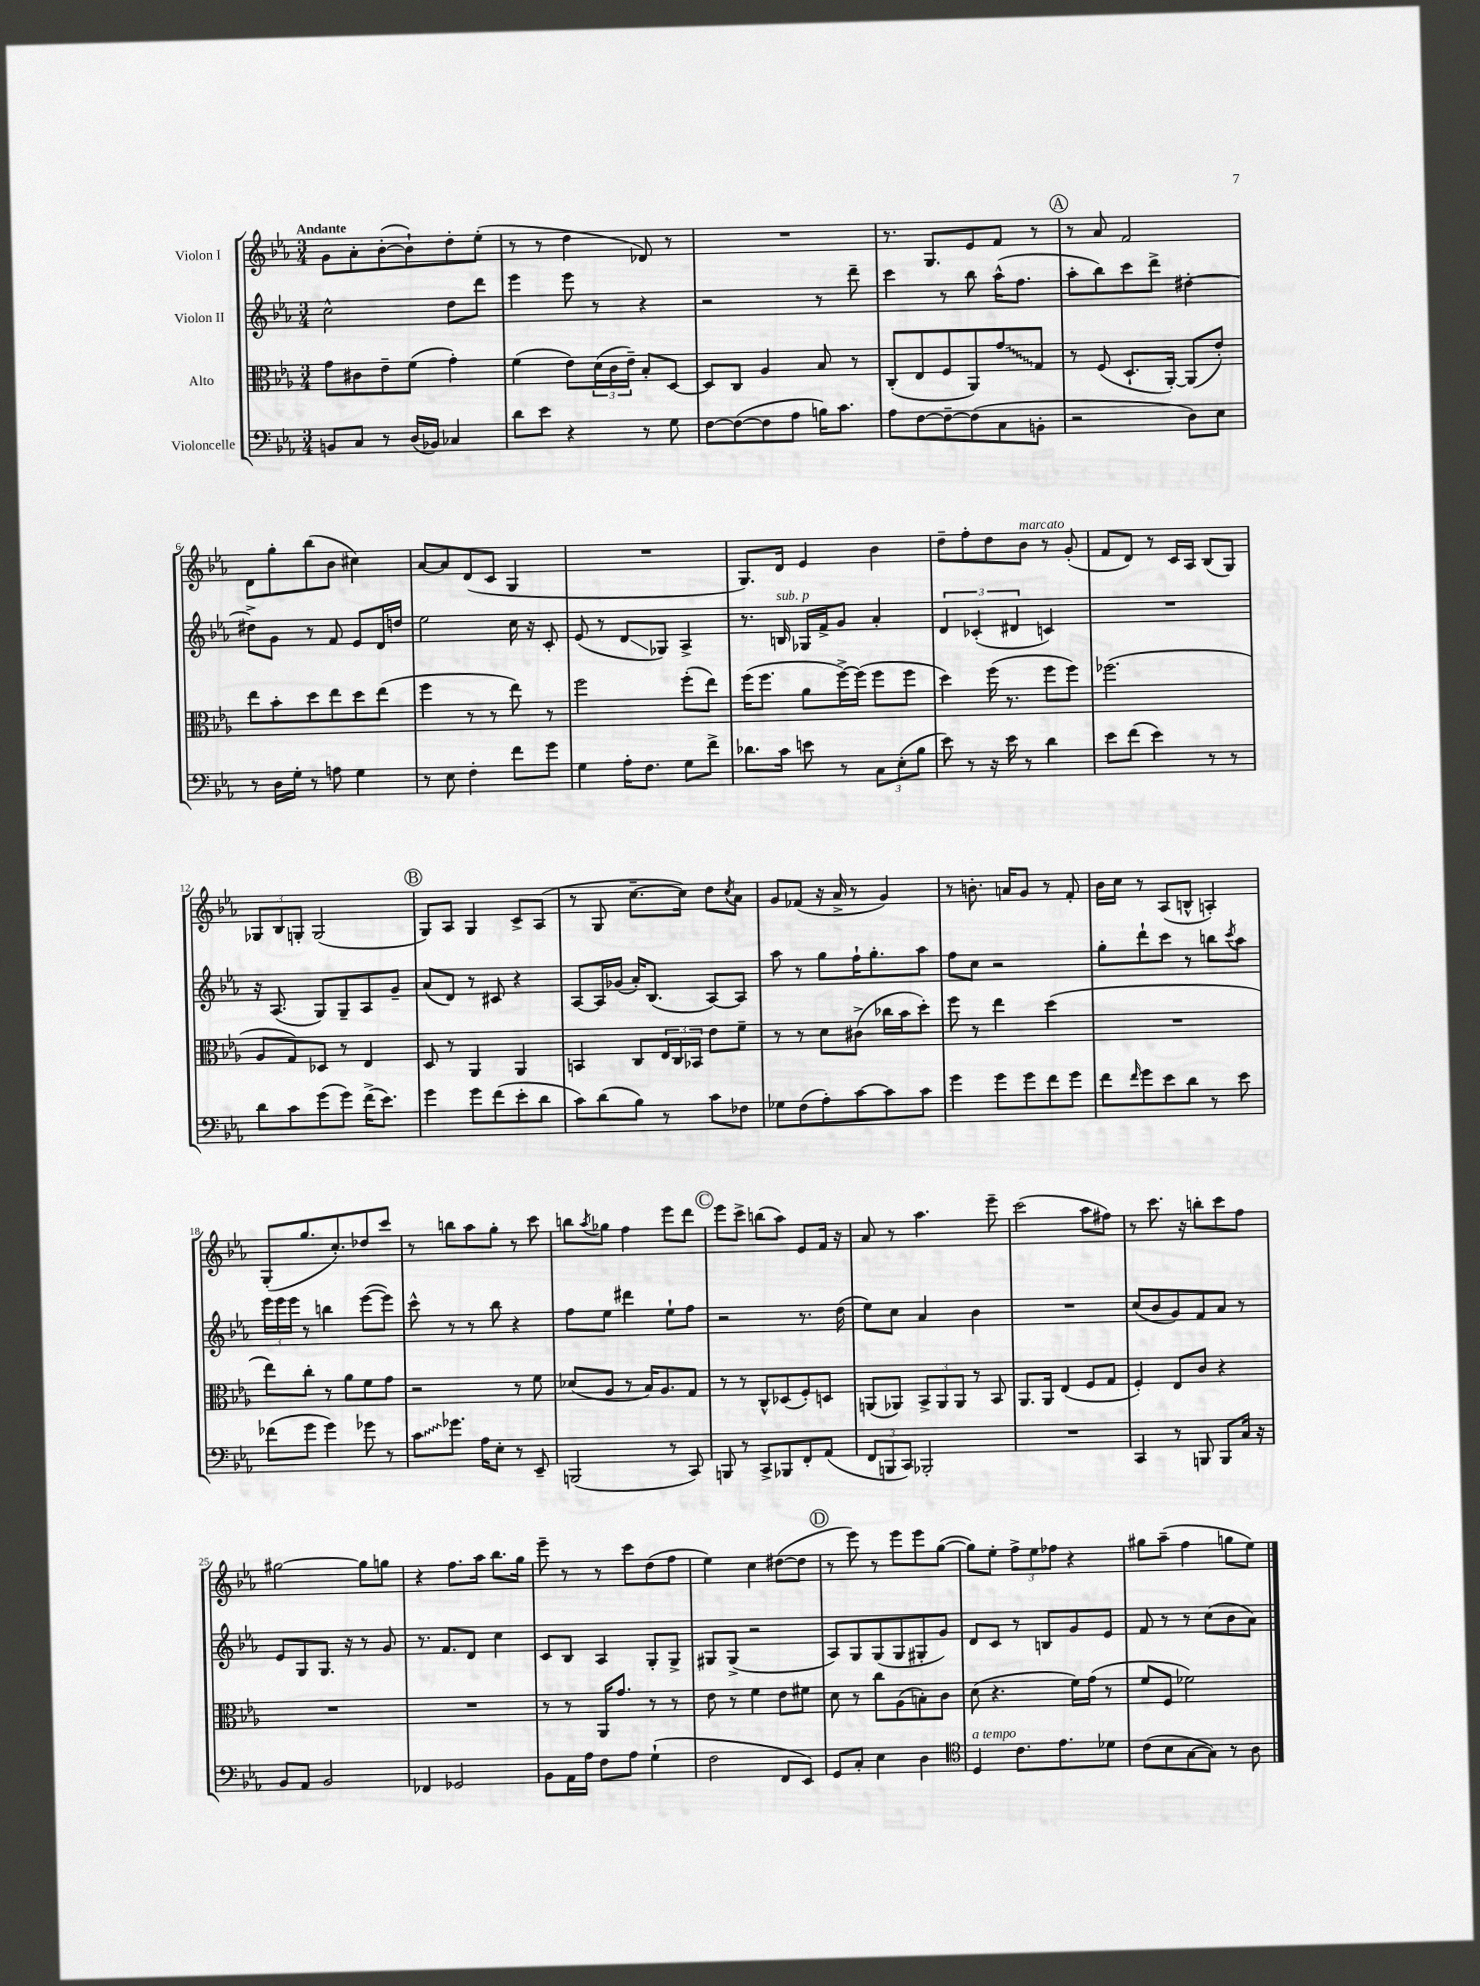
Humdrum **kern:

**kern	**kern	**kern	**kern
*staff4	*staff3	*staff2	*staff1
*clefF4	*clefC3	*clefG2	*clefG2
*k[b-e-a-]	*k[b-e-a-]	*k[b-e-a-]	*k[b-e-a-]
*M3/4	*M3/4	*M3/4	*M3/4
8BB	8g	2cc^^	8g
8C	8c#	.	8a-'
8r	8e-~	.	([8b-'
(16D	(8f	.	8b-`])
16BB-)	.	.	.
4C-	4g')	8dd	8dd'
.	.	8ddd	(8ee-'
=	=	=	=
8d	(4f	4eee-	8r
8e-	.	.	8r
4r	8e-)	8eee-	4dd
.	(24d	8r	.
.	24c	.	.
.	24e-~)	.	.
8r	8B-'	4r	8d-)
8G	[8D	.	8r
=	=	=	=
[8F	8D]	2r	2.r
(8F_	8C	.	.
8F]	4A-	.	.
8A-	.	.	.
16B)	8B-	8r	.
8.c	.	.	.
.	8r	8ddd~	.
=	=	=	=
8A-	(8C'	4ccc	8.r
[8F	8E-	.	.
.	.	.	8.G
8F~_	8F	8r	.
(8F]	8AA-)	8bb-	8e-
8C	8g	(16aa-^^	8f
.	.	8.ff	.
8BB'	8G	.	8r
=	=	=	=
2r	8r	8aa-'	8r
.	(8F	8bb-)	8a-
.	8.D`	8ccc	2f
.	.	8ddd^	.
.	[16AA-')	.	.
8D)	(8AA-]	[4dd#'	.
8E-	8e-')	.	.
=	=	=	=
8r	8ee-	8dd#^]	8d
16D	8b-'	8g	8gg'
16G'	.	.	.
8r	8dd	8r	(8bb-
8A	8ee-	8f	8b-
4G	8dd	8e-	4cc#)
.	(8ee-	16d	.
.	.	16dd	.
=	=	=	=
8r	4ff	2ee-	[8a-
8E-	.	.	8a-]
4F'	8r	.	(8d
.	8r	.	8c
8f	8ee-)	16cc	4G
.	.	16r	.
8g	8r	8c'	.
=	=	=	=
4G	2ff	(8e-	2.r
.	.	8r	.
16A-'	.	8d	.
8.F	.	.	.
.	.	8G-)	.
8G	(8ff'	4A-^	.
8f^	8ee-)	.	.
=	=	=	=
8.d-	(16ff	8.r	8.G)
.	8.ff	.	.
16c	.	16B	16d
8e	8a-	16G-	4e-
.	.	16f^	.
8r	[16ff^)	8g	.
.	(16ff]	.	.
12C	8ff	4a-'	4b-
(12E-'	.	.	.
.	8ff	.	.
12B-	.	.	.
=	=	=	=
8e-)	4dd)	6d	8dd~
8r	.	.	8ff'
.	.	(6c-'	.
16r	(16ff	.	8dd
16e-	8.r	.	.
.	.	6d#	.
8r	.	.	8b-
4d	8ff	4c)	8r
.	8ff)	.	(8g'
=	=	=	=
8e-	(2.ff-	2.r	8f
(8f	.	.	8d)
4e-)	.	.	8r
.	.	.	16c
.	.	.	16A-
8r	.	.	(8B-
8r	.	.	8G)
=	=	=	=
8d	8A-	16r	12G-
.	.	(8.A-	.
.	.	.	12B-
8c	8G)	.	.
.	.	.	12G'
(8g	8D-	8G)	(2G
8g)	8r	8G~	.
(16f^	4E-	8A-	.
8.e-)	.	.	.
.	.	8g~	.
=	=	=	=
4g	8D	(8a-	8G)
.	8r	8d)	8A-
8g	4AA-	8r	4G
(8f	.	8c#	.
8e-'	4AA-	4r	8c^
8d	.	.	(8A-
=	=	=	=
8c)	4BB	[8A-	8r
(8d	.	16A-]	8G
.	.	(16g-	.
8B-)	8C	16a-')	[8.cc~
.	.	(8.B-	.
8r	24E-	.	.
.	24C	.	.
.	.	.	16cc])
.	24BB-	.	.
8c	8e-	[8A-)	8dd
.	.	.	8qcc
8F-	8f~	8A-]	8a-
=	=	=	=
8G-	8r	8aa-	8g
(8F	8r	8r	(8f-
8A-')	8d	8gg	16r
.	.	.	16a-^
[8c	(8c#^	16ff`	8r
.	.	8.gg'	.
8c]	16cc-	.	4g)
.	16b-	.	.
8c	8dd')	8aa-	.
=	=	=	=
4g	8ff	8ff	8r
.	8r	8cc	8.b'
8g	4ee-	2r	.
.	.	.	16a
8g	.	.	8g
8f	(4dd	.	8r
8g	.	.	8f'
=	=	=	=
8f	2.r	8gg'	16b-
.	.	.	16cc
16qqf	.	.	.
8g	.	8ddd`	8r
8e-	.	8ccc	(8A-
8d	.	8r	8B^^
8r	.	8bb	4A')
.	.	8qccc	.
8e-	.	8aa-	.
=	=	=	=
(8f-	8ee-)	24eee-	(8G'
.	.	24eee-	.
.	.	24eee-	.
8g	8cc'	8r	8.gg
4g)	8r	4bb	.
.	.	.	8.cc')
.	8a-	.	.
8g-	8f	([8eee-	8dd-
8r	8g	8eee-])	8ccc
=	=	=	=
8c	2r	8ccc^^	8r
8.g-	.	8r	8bb
.	.	8r	8aa-
16A-	.	.	.
8E-'	.	8bb-	8gg'
8r	8r	4r	8r
8EE-~	8f	.	8ccc
=	=	=	=
(2BBB	(8d-	8ff	8bb
.	.	.	8qaa-
.	8A-	8ee-	8gg-
.	8r	4ddd#	4ff
.	16B-)	.	.
.	8.A-	.	.
8r	.	8ee-`	8eee-
8CC)	8G	8ff	8ddd
=	=	=	=
8BBB	8r	2r	8eee-
8r	8r	.	8ccc^
8CC^	8C^^	.	(8bb
8BBB-	(8D-	.	8aa-)
8FF'	8F')	8.r	8e-
(8AA-	8D	.	16f
.	.	(16dd	16r
=	=	=	=
12FF	(8AA	8ee-)	8a-
12BBB	.	.	.
.	8AA-)	8cc	8r
12CC)	.	.	.
2BBB-'	12BB-^	4a-	4.aa-
.	12AA-	.	.
.	12AA-	.	.
.	8r	4b-	.
.	8BB-	.	8eee-~
=	=	=	=
2.r	8.AA-	2.r	(2ccc
.	16AA-	.	.
.	(4E-	.	.
.	8F	.	8aa-
.	8G	.	8ff#)
=	=	=	=
4CC	4F')	(8cc	8r
.	.	8b-	8.ccc
8r	8E-	8g)	.
.	.	.	16r
8BBB	8c	8f	8bb'
8BBB	4r	8a-	8ccc
16C	.	8r	8ff
16r	.	.	.
=	=	=	=
8BB-	2.r	8e-	[2gg#
8AA-	.	8G	.
2BB-	.	8.G	.
.	.	16r	.
.	.	8r	8gg#]
.	.	8g	8gg
=	=	=	=
4FF-	2.r	8.r	4r
.	.	8.f	.
2GG-	.	.	8.ff
.	.	8d	.
.	.	.	16aa-
.	.	4cc	8.bb-
.	.	.	16gg
=	=	=	=
8BB-	8r	8c	8eee-~
16AA-	8r	8B-	8r
16A-	.	.	.
8F	16AA-	4A-	8r
.	8.g	.	.
8A-	.	.	8ccc
(4G`	8r	8G'	(8dd
.	8r	8G^	8ff
=	=	=	=
2F	8e-	8G#	4ee-)
.	8r	(8G#^	.
.	4f	2r	4cc
8FF	8e-	.	([8dd#
8EE-)	8f#	.	8dd#]
=	=	=	=
8GG	8d	8A-)	8r
8C'	8r	8G	8eee-)
4E-	8cc	(8G	8r
.	(8A-	8G	8eee-
4D	8B')	8G#'	8eee-
.	8c	8g)	([8gg
=	=	=	=
*clefC4	*	*	*
4D	(8d	8d	8gg])
.	4.r	8c	8ee-'
8.c	.	8r	12ff^
.	.	.	12ee-
.	.	8B	.
.	.	.	12ff-
8.e-	.	.	.
.	16f)	8g	4r
.	(16g	.	.
8d-	8r	8e-	.
=	=	=	=
(8c	8f	8f	8gg#
8B-	8F	8r	(8aa-~
[8G	2f-)	8r	4ff
8G])	.	(8cc	.
8r	.	8b-	8gg
8A-	.	8a-)	8ee-)
==	==	==	==
*-	*-	*-	*-
